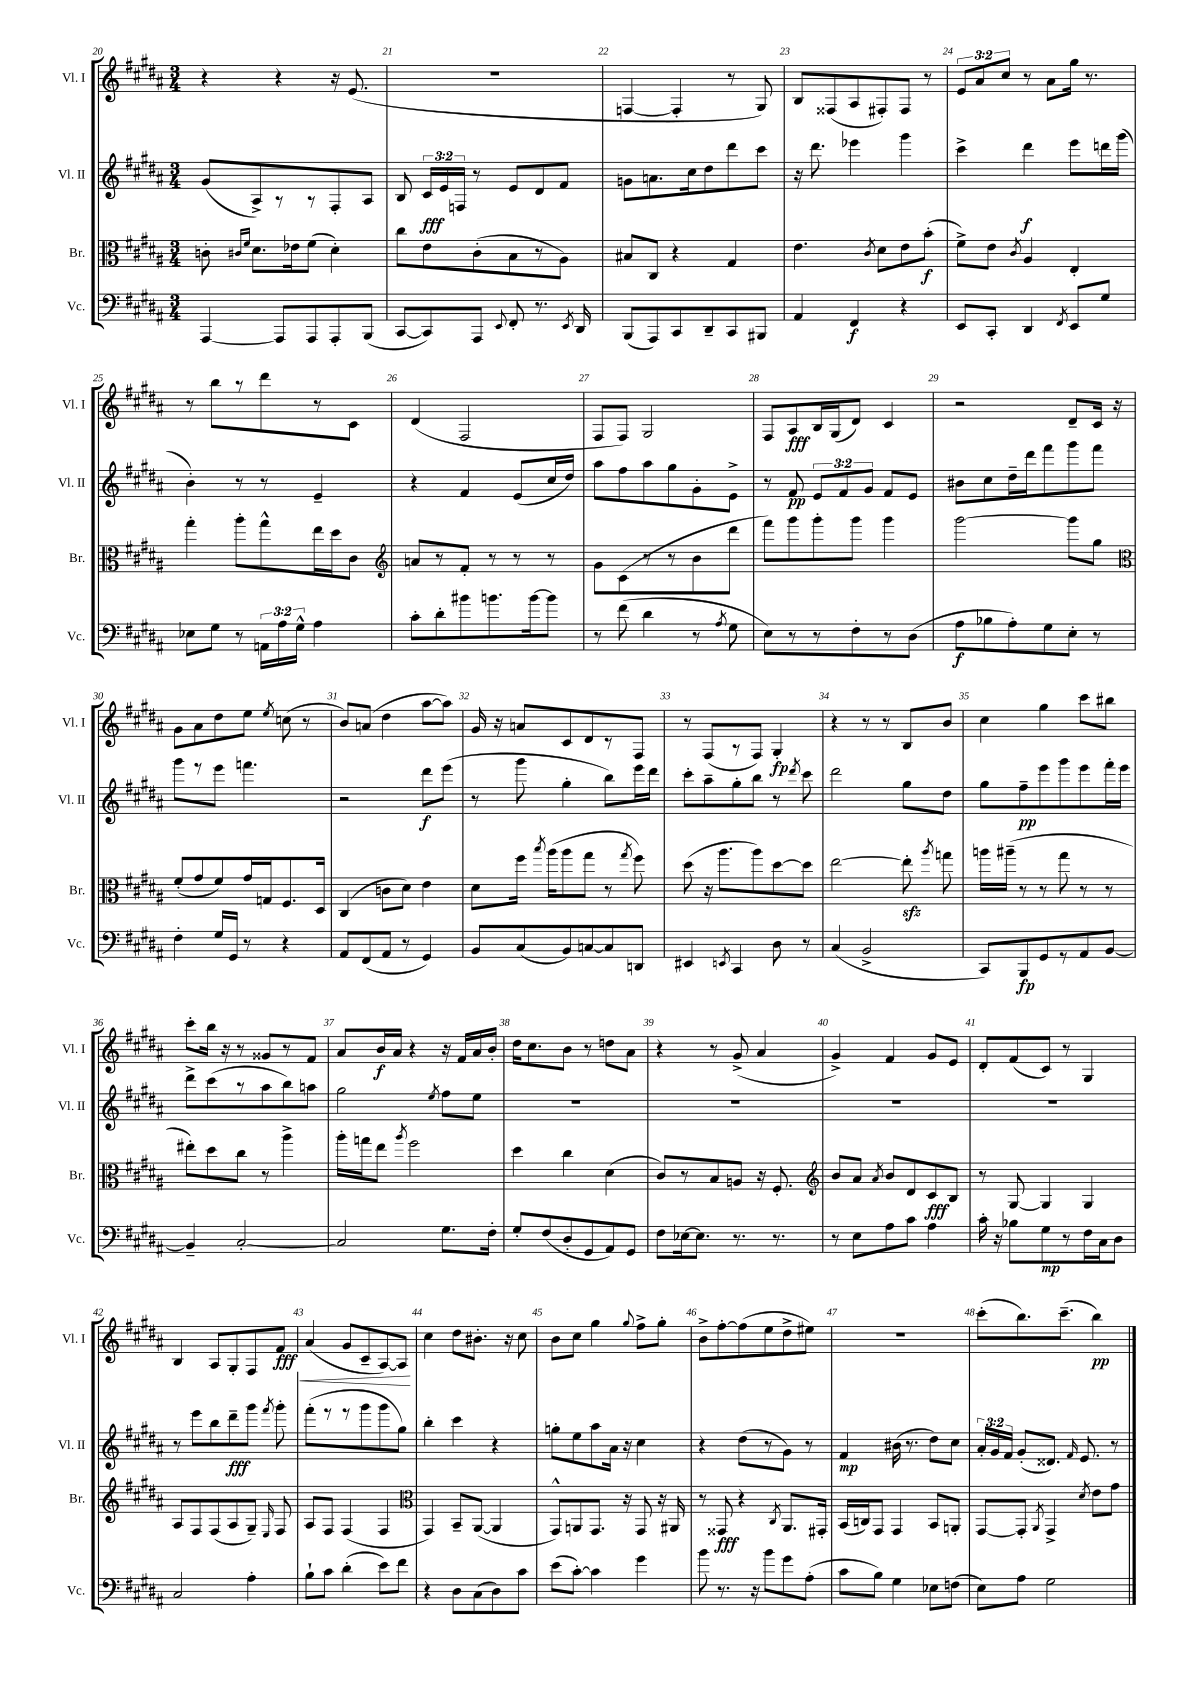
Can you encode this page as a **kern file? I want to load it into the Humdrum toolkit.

**kern	**kern	**kern	**kern
*staff4	*staff3	*staff2	*staff1
*clefF4	*clefC3	*clefG2	*clefG2
*k[f#c#g#d#a#]	*k[f#c#g#d#a#]	*k[f#c#g#d#a#]	*k[f#c#g#d#a#]
*M3/4	*M3/4	*M3/4	*M3/4
[4AAA#	8c'	(8g#	4r
.	16qqc#	.	.
.	16qqf#	.	.
.	8.d#	8A#^)	.
8AAA#]	.	8r	4r
.	16e-	.	.
8AAA#	(8f#	8r	.
8AAA#'	4d#')	8F#'	16r
.	.	.	(8.e
(8BBB	.	8A#	.
=	=	=	=
[8CC#	8cc#	8B	2.r
8CC#])	8e	24c#	.
.	.	24e	.
.	.	24F	.
8AAA#	(8c#'	8r	.
8qqEE	.	.	.
8FF#'	8B	8e	.
8.r	8r	8d#	.
.	8A#)	8f#	.
8qEE	.	.	.
16DD#	.	.	.
=	=	=	=
(8BBB	8B#	8g	[4F
8AAA#)	8C#	8.a	.
8CC#	4r	.	4F']
.	.	16cc#	.
8DD#~	.	8dd#	.
8CC#	4G#	8ddd#	8r
8BBB#	.	8ccc#	8G#)
=	=	=	=
4AA#	4.e	16r	8B
.	.	8.ddd#	.
.	.	.	(8F##
4FF#	.	4eee-	8A#
.	8qc#	.	.
.	8d#	.	8F#')
4r	8e	4ggg#	8F#
.	(8b'	.	8r
=	=	=	=
8EE	8f#^)	4ccc#^	12e
.	.	.	12a#
8CC#'	8e	.	.
.	.	.	12cc#
.	8qc#	.	.
4DD#	4A#	4ddd#	8r
.	.	.	8a#
8qFF#	.	.	.
8EE	4E'	8eee	16gg#
.	.	.	8.r
8G#	.	16ddd	.
.	.	(16ggg#	.
=	=	=	=
8E-	4gg#'	4b')	8r
8G#	.	.	8bb
8r	8aa#'	8r	8r
24AA	8gg#^^	8r	8ddd#
24A#	.	.	.
24G#^^	.	.	.
4A#	16ee	4e~	8r
.	16dd#	.	.
.	8c#	.	8c#
=	=	=	=
*	*clefG2	*	*
8c#'	8a	4r	(4d#
8d#'	8r	.	.
8b#	8f#'	4f#	2F#
8.b	8r	.	.
.	8r	(8e	.
[16b	.	.	.
8b]	8r	16cc#	.
.	.	16dd#)	.
=	=	=	=
8r	8g#	8aa#	8F#
(8f#	(8c#	8ff#	8F#)
4d#	8r	8aa#	2G#
.	8r	8gg#	.
8r	8b	8g#'	.
8qA#	.	.	.
8G#	8ddd#	8e^	.
=	=	=	=
8E)	8fff#)	8r	8F#
8r	8ggg#	8f#	8A#
8r	8ggg#'	12e	16B
.	.	.	(16G#
.	.	12f#	.
8F#'	8ggg#	.	8d#)
.	.	12g#	.
8r	4ggg#	8f#	4c#
(8D#	.	8e	.
=	=	=	=
8A#	[2ggg#	8b#	2r
8B-	.	8cc#	.
8A#')	.	16dd#~	.
.	.	16ddd#	.
8G#	.	8fff#	.
8E'	8ggg#]	8ggg#	8d#~
8r	8gg#	8fff#	16c#
.	.	.	16r
=	=	=	=
*	*clefC3	*	*
4F#'	(8f#'	8ggg#	8g#
.	8g#	8r	8a#
16G#	8f#)	8eee	8dd#
16GG#	.	.	.
8r	16g#	4.fff	8ee
.	16G	.	.
.	.	.	8qee
4r	8.F#	.	(8cc
.	.	.	8r
.	16D#	.	.
=	=	=	=
8AA#	(4C#	2r	8b)
(8FF#	.	.	(8a
8AA#	8c	.	4dd#
8r	8d#)	.	.
4GG#)	4e	8ddd#	[8aa#
.	.	(8eee	8aa#])
=	=	=	=
8BB	8d#	8r	16g#
.	.	.	16r
(8C#	16ff#	8ggg#	8a
.	8qbb	.	.
.	(16aa#	.	.
8BB)	8aa#	4gg#'	8c#
[8C	8gg#	.	8d#
8C]	8r	8bb)	8r
.	8qgg#	.	.
8DD	8ff#)	16eee	8F#
.	.	16ddd#	.
=	=	=	=
4EE#	(8dd#	8ccc#'	8r
.	16r	8aa#~	(8F#
.	8.aa#	.	.
8qEE	.	.	.
4CC#	.	8gg#'	8r
.	8aa#)	8bb	8F#)
8D#	[8dd#	8r	4G#'
.	.	8qddd#	.
8r	8dd#]	8ccc#	.
=	=	=	=
(4C#	[2ee	2ddd#	4r
2BB^	.	.	8r
.	.	.	8r
.	8ee']	8gg#	8B
.	8qaa#	.	.
.	8gg	8dd#	8b
=	=	=	=
8CC#)	16aa	8gg#	4cc#
.	(16aa#~	.	.
8BBB	8r	8ff#~	.
8GG#	8r	8eee	4gg#
8r	8gg#	8ggg#	.
8AA#	8r	8eee	8ccc#
[8BB	8r	16fff#'	8bb#
.	.	16eee	.
=	=	=	=
4BB~]	8ee#')	8ddd#^	8ccc#'
.	8dd#	(8ccc#	16bb
.	.	.	16r
[2C#'	8cc#	8r	8r
.	8r	8aa#	8g##
.	4aa#^	8bb)	8r
.	.	8aa	8f#
=	=	=	=
2C#]	16aa#'	2gg#	8a#
.	16gg	.	.
.	8ee	.	16b
.	.	.	16a#
.	8qaa#	.	.
.	2ff#	.	4r
.	.	8qee	.
8.G#	.	8ff#	16r
.	.	.	16f#
.	.	8ee	16a#
16F#'	.	.	16b'
=	=	=	=
8G#'	4dd#	2.r	16dd#
.	.	.	8.cc#
(8F#	.	.	.
8D#'	4cc#	.	8b
8GG#	.	.	8r
8AA#)	(4d#	.	8dd
8GG#	.	.	8a#
=	=	=	=
8F#	8c#)	2.r	4r
[16E-	8r	.	.
8.E-]	.	.	.
.	8B	.	8r
8.r	8A	.	(8g#^
.	16r	.	4a#
8.r	8.F#'	.	.
=	=	=	=
*	*clefG2	*	*
8r	8b	2.r	4g#^)
8E	8a#	.	.
.	8qa#	.	.
8A#	8b	.	4f#
8c#	8d#	.	.
4A#	8c#	.	8g#
.	8B	.	8e
=	=	=	=
16c#'	8r	2.r	8d#'
16r	.	.	.
8B-	[8G#	.	(8f#
8G#	4G#]	.	8c#)
8r	.	.	8r
16F#	4G#	.	4G#
16C#	.	.	.
8D#	.	.	.
=	=	=	=
2C#	8A#	8r	4B
.	8F#	8eee	.
.	(8F#	8bb	8A#
.	8A#	8ddd#~	8G#'
4A#'	8G#~)	8ggg#	8F#
.	16qqE	8qfff#	.
.	8F#	8ggg#'	8f#
=	=	=	=
8B`	8A#	(8fff#'	(4a#
8c#	8F#	8r	.
(4d#'	(4F#	8r	8g#
.	.	8ggg#	8c#~
8e)	4F#	8ggg#	[8A#)
8f#	.	8gg#)	8A#]
=	=	=	=
*	*clefC3	*	*
4r	4GG#)	4bb'	4cc#
8D#	8BB~	4ccc#	8dd#
(8C#	([8AA#	.	8.b#'
8D#)	4AA#]	4r	.
.	.	.	16r
8c#	.	.	8cc#
=	=	=	=
(8e	8GG#^^)	8gg'	8b
[8c#')	8AA	8ee	8cc#
4c#]	8.GG#	8aa#	4gg#
.	.	16a#	.
.	16r	16r	.
.	.	.	8qqgg#
4g#	8GG#	4cc#	8ff#^
.	16r	.	8gg#'
.	16AA#	.	.
=	=	=	=
8b	8r	4r	8b^
8.r	8GG##	.	[8ff#'
.	4r	(8dd#	(8ff#]
16r	.	.	.
8b	.	8r	8ee
.	8qC#	.	.
8g#	8.AA#	8g#)	8dd#^
(8A#'	.	8r	8ee#)
.	16GG#'	.	.
=	=	=	=
8c#	(16BB	4f#	2.r
.	16C)	.	.
8B)	8GG#	.	.
4G#	4GG#	(16b#	.
.	.	8.r	.
8E-	8BB	8dd#)	.
(8F	8AA'	8cc#	.
=	=	=	=
8E)	[8GG#	24a#'	(8ccc#'
.	.	24g#	.
.	.	24f#	.
8A#	8GG#']	(8g#'	8.bb)
.	8qAA#	.	.
2G#	4GG#^	8.d##)	.
.	.	.	(8.ccc#~
.	.	16qqf#	.
.	.	8.e	.
.	8qd#	.	.
.	8e	.	4bb)
.	8g#	8r	.
==	==	==	==
*-	*-	*-	*-
